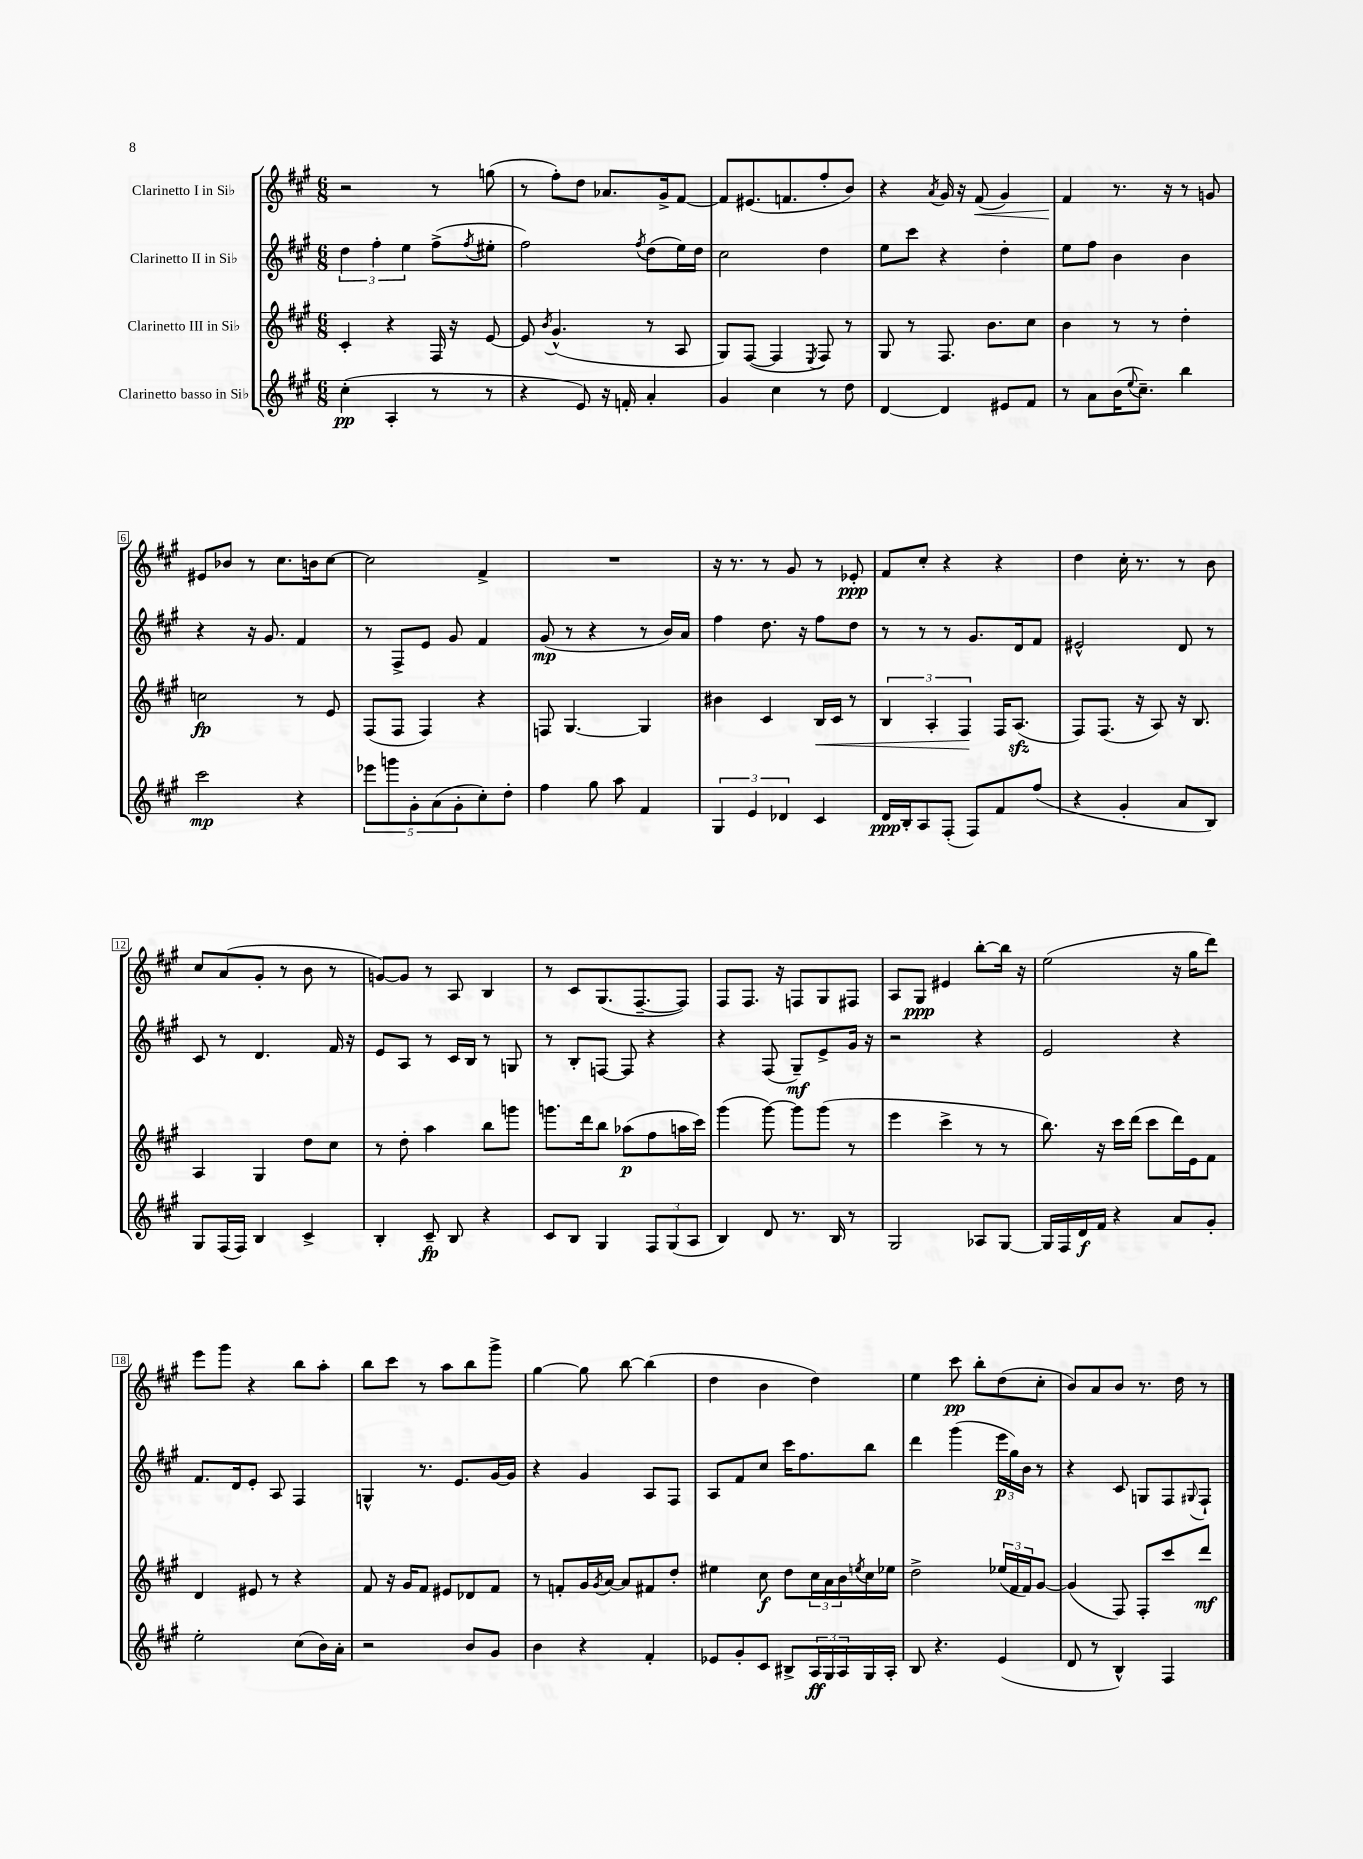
<<
\new StaffGroup <<
\new Staff = "s0" \with { instrumentName = "Clarinetto I in Sib" } {
    \clef treble \key a \major \numericTimeSignature \time 6/8
    r2 r8 g''8( |
    r8 fis''8-.) d''8 aes'8. gis'16-> fis'8~ |
    fis'8 eis'8.( f'8. fis''8-. b'8) |
    r4 \acciaccatura { a'8 } gis'16 r16 fis'8\<( gis'4) |
    fis'4\! r8. r16 r8 g'8 |
    eis'8 bes'8 r8 cis''8. b'16 cis''8~ |
    cis''2 fis'4-> |
    R2. |
    r16 r8. r8 gis'8 r8 ees'8-.\ppp |
    fis'8 cis''8-. r4 r4 |
    d''4 cis''16-. r8. r8 b'8 |
    cis''8 a'8( gis'8-. r8 b'8 r8 |
    g'8~) g'8 r8 a8 b4 |
    r8 cis'8 gis8.( fis8.~-- fis8) |
    fis8 fis8. r16 f8 gis8 fis8 |
    a8 gis8\ppp eis'4 b''8~-. b''16 r16 |
    e''2( r16 gis''16 d'''8) |
    e'''8 gis'''8 r4 b''8 a''8-. |
    b''8 cis'''8 r8 a''8 b''8 gis'''8-> |
    gis''4~ gis''8 b''8~ b''4( |
    d''4 b'4 d''4) |
    e''4 cis'''8\pp b''8-. d''8( cis''8-. |
    b'8) a'8 b'8 r8. d''16 r8 \bar "|." |
}
\new Staff = "s1" \with { instrumentName = "Clarinetto II in Sib" } {
    \clef treble \key a \major \numericTimeSignature \time 6/8
    \tuplet 3/2 { d''4 fis''4-. e''4 } fis''8->( \acciaccatura { fis''8 } eis''8-. |
    fis''2) \acciaccatura { fis''8 } d''8( e''16) d''16 |
    cis''2 d''4 |
    e''8 cis'''8 r4 d''4-. |
    e''8 fis''8 b'4 b'4 |
    r4 r16 gis'8. fis'4 |
    r8 fis8-> e'8 gis'8 fis'4 |
    gis'8\mp( r8 r4 r8 b'16) a'16 |
    fis''4 d''8. r16 fis''8 d''8 |
    r8 r8 r8 gis'8. d'16 fis'8 |
    eis'2-^ d'8 r8 |
    cis'8 r8 d'4. fis'16 r16 |
    e'8 a8 r8 cis'16 b16 r8 g8 |
    r8 b8-. f8~ f8 r4 |
    r4 fis8( gis8--\mf) e'8-> gis'16 r16 |
    r2 r4 |
    e'2 r4 |
    fis'8. d'16 e'8-. a8 fis4 |
    g4-^ r8. e'8. gis'16~ gis'16 |
    r4 gis'4 a8 fis8 |
    a8 fis'8 cis''8 cis'''16 fis''8. b''8 |
    d'''4 gis'''4( \tuplet 3/2 { e'''16\p gis''16) b'16 } r8 |
    r4 cis'8 g8 fis8 \appoggiatura { gis8 } fis8-! \bar "|." |
}
\new Staff = "s2" \with { instrumentName = "Clarinetto III in Sib" } {
    \clef treble \key a \major \numericTimeSignature \time 6/8
    cis'4-. r4 fis16 r16 e'8~ |
    e'8 \acciaccatura { b'8 } gis'4.-^( r8 a8 |
    gis8) fis8~( fis4 \acciaccatura { e8 } fis8) r8 |
    gis8 r8 fis8. b'8. cis''8 |
    b'4 r8 r8 d''4-. |
    c''2\fp r8 e'8 |
    fis8( fis8 fis4) r4 |
    f8 gis4.~ gis4 |
    bis'4 cis'4 b16\< cis'16 r8 |
    \tuplet 3/2 { b4 a4-. fis4\! } fis16 a8.\sfz( |
    fis8) fis8.( r16 a8) r16 b8. |
    a4 gis4 d''8 cis''8 |
    r8 d''8-. a''4 b''8 g'''8 |
    g'''8. d'''16 b''8 aes''8\p( fis''8 a''16 cis'''16) |
    gis'''4( gis'''8~) gis'''8 gis'''8( r8 |
    e'''4 cis'''4-> r8 r8 |
    b''8.) r16 cis'''16 d'''16( cis'''8 d'''16) e'16 fis'8 |
    d'4 eis'8 r8 r4 |
    fis'8 r16 gis'16 fis'8 eis'8 des'8 fis'8 |
    r8 f'8-. gis'16 \acciaccatura { gis'8 } a'16~ a'8 fis'8 d''8-. |
    eis''4 cis''8\f d''8 \tuplet 3/2 { cis''16 a'16 b'16 } \acciaccatura { e''8 } cis''16 ees''16 |
    d''2-> \tuplet 3/2 { ees''16( fis'16 fis'16) } gis'8~ |
    gis'4( fis8) fis8-. cis'''8 d'''8\mf \bar "|." |
}
\new Staff = "s3" \with { instrumentName = "Clarinetto basso in Sib" } {
    \clef treble \key a \major \numericTimeSignature \time 6/8
    cis''4-.\pp( a4-. r8 r8 |
    r4 e'8) r16 f'16-. a'4-. |
    gis'4 cis''4 r8 d''8 |
    d'4~ d'4 eis'8 fis'8 |
    r8 a'8 b'16( \appoggiatura { e''8 } cis''8.--) b''4 |
    cis'''2\mp r4 |
    \tuplet 5/4 { ees'''8 g'''8 gis'8-. a'8( gis'8-. } cis''8-.) d''8-. |
    fis''4 gis''8 a''8 fis'4 |
    \tuplet 3/2 { gis4 e'4 des'4 } cis'4 |
    d'16\ppp b16-. a8 fis8-.( fis8) fis'8 fis''8( |
    r4 gis'4-. a'8 b8) |
    gis8 fis16( fis16) b4 cis'4-> |
    b4-. cis'8--\fp b8 r4 |
    cis'8 b8 gis4 \tuplet 3/2 { fis8 gis8( a8 } |
    b4) d'8 r8. b16 r8 |
    gis2 aes8 gis8~ |
    gis16 fis16 d'16\f fis'16 r4 a'8 gis'8-. |
    e''2-. cis''8( b'16) a'16-. |
    r2 b'8 gis'8 |
    b'4 r4 fis'4-. |
    ees'8 gis'8-. cis'8 bis8-> \tuplet 3/2 { a16\ff gis16 a16 } gis16 a16-. |
    b8 r4. e'4( |
    d'8 r8 b4-^) fis4 \bar "|." |
}
>>
>>
\layout { \context { \Score \override BarNumber.stencil = #(make-stencil-boxer 0.1 0.3 ly:text-interface::print) } }
